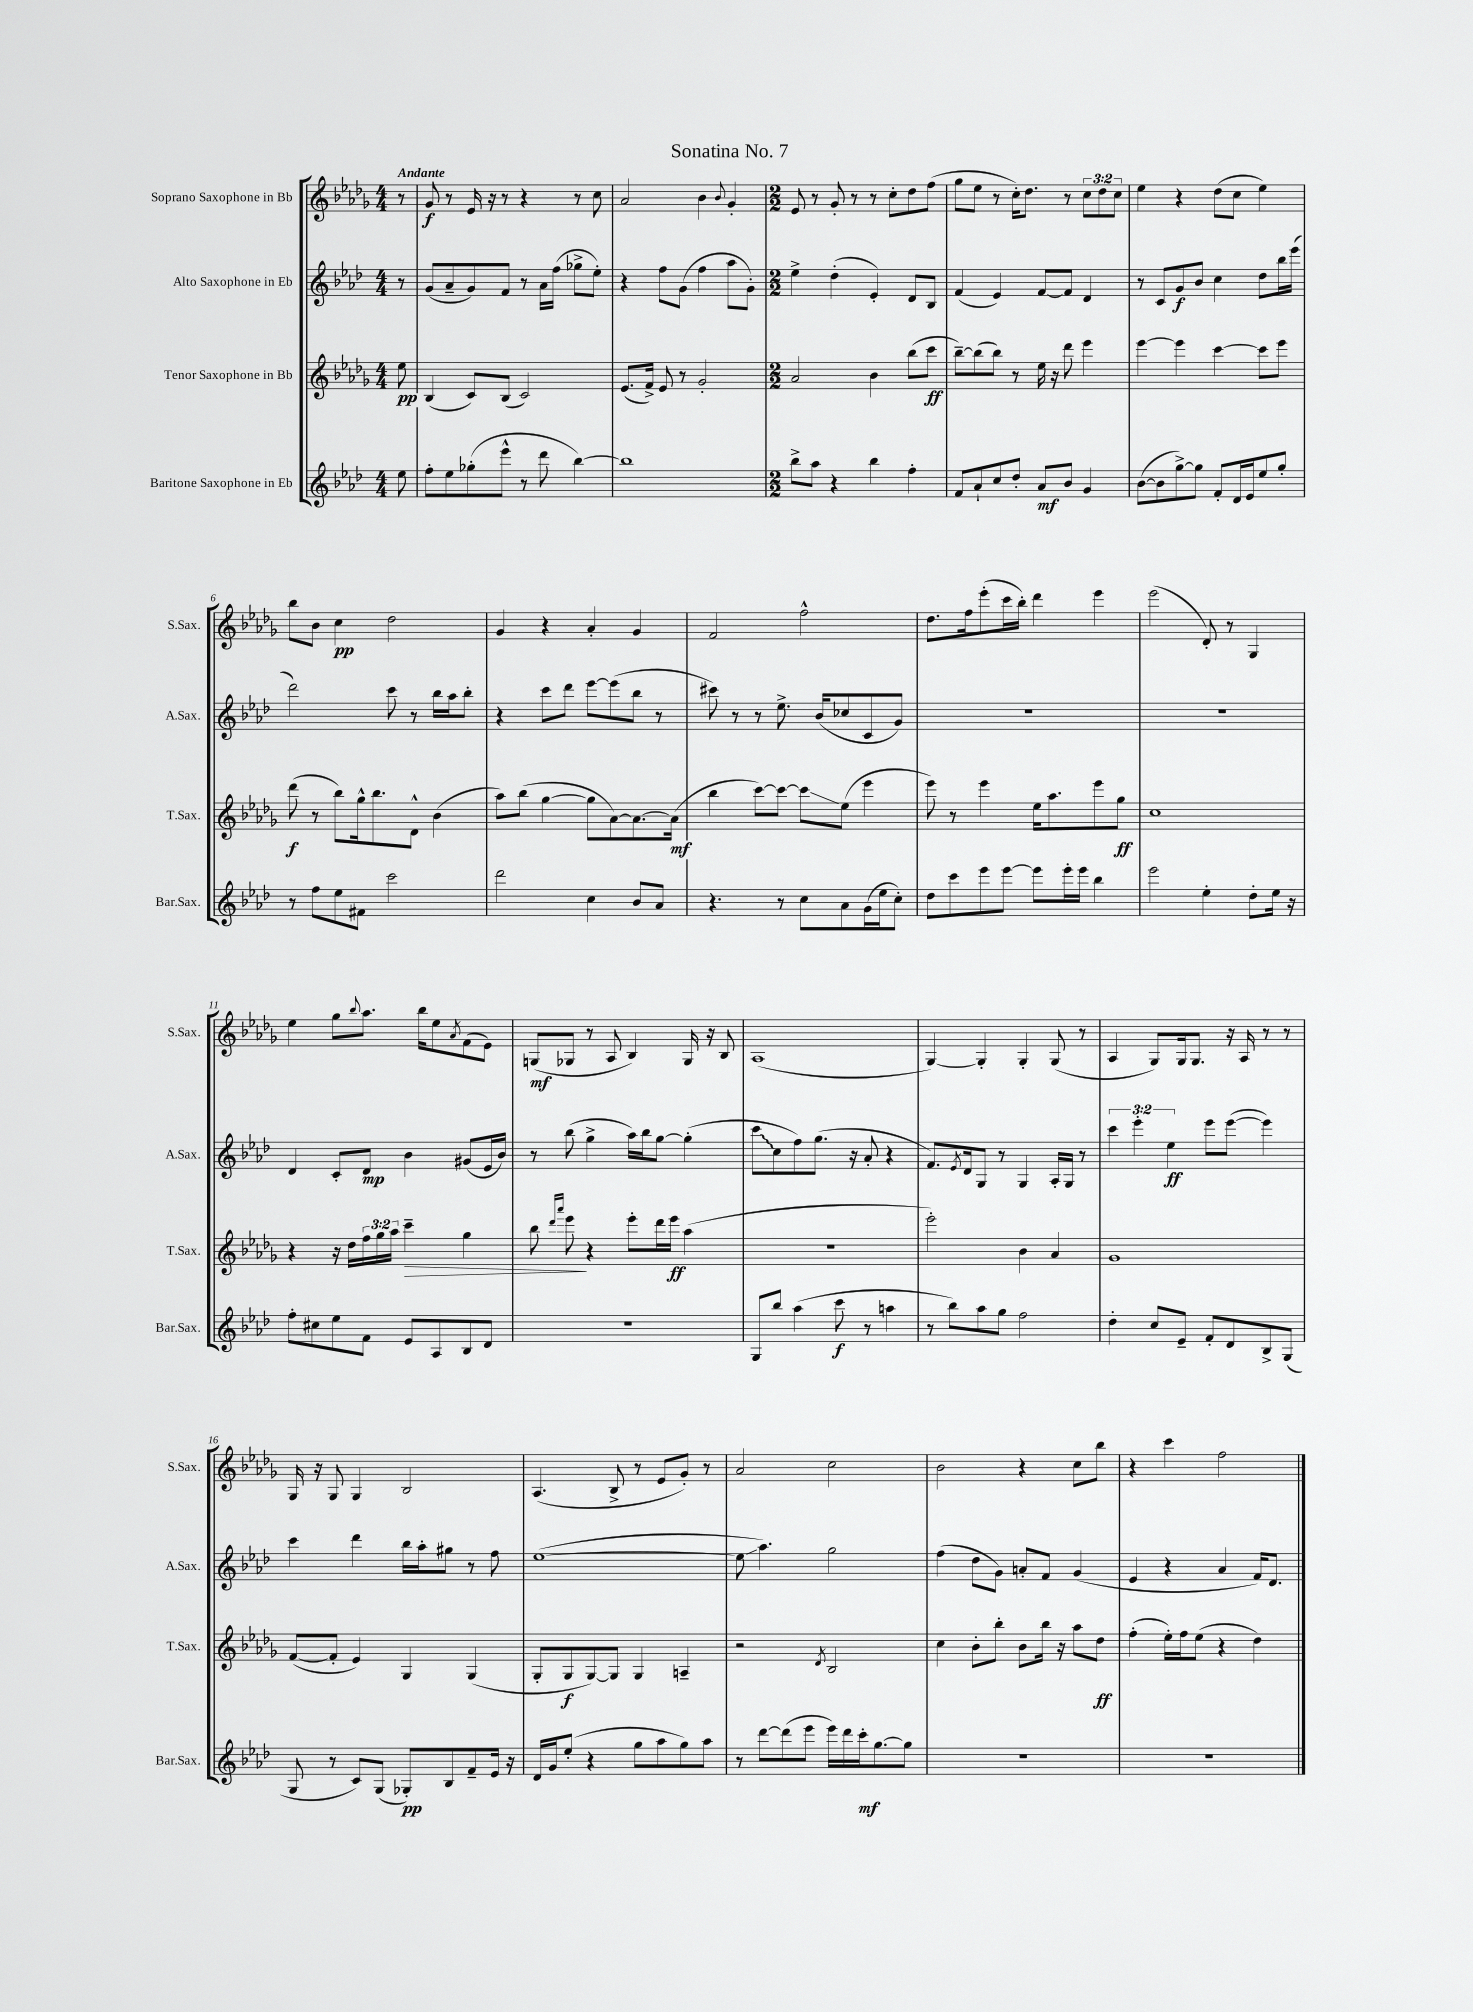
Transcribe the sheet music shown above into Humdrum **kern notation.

**kern	**kern	**kern	**kern
*staff4	*staff3	*staff2	*staff1
*clefG2	*clefG2	*clefG2	*clefG2
*k[b-e-a-d-]	*k[b-e-a-d-g-]	*k[b-e-a-d-]	*k[b-e-a-d-g-]
*M4/4	*M4/4	*M4/4	*M4/4
8ee-\	8ee-\	8r	8r
=	=	=	=
8ff'\L	(4B-/	(8g/L	8g-/
8ee-\	.	8a-~/	8r
(8gg-'\	8c/L)	8g/)	16e-/
.	.	.	16r
8eee-^^\J	(8B-/J	8f/J	8r
8r	2c/)	8r	4r
8ddd-\	.	16a-\LL	.
.	.	(16ff\JJ	.
[4bb-\)	.	8gg-^\L	8r
.	.	8ee-'\J)	8cc\
=	=	=	=
1bb-]	(8.e-/L	4r	2a-/
.	16f^/Jk)	.	.
.	8e-/	8ff\L	.
.	8r	(8g\J	.
.	2g-'/	4ff\	4b-\
.	.	.	8qqb-/
.	.	8aa-\L	4g-'/
.	.	8g'\J)	.
=	=	=	=
*M2/2	*M2/2	*M2/2	*M2/2
8bb-^\L	2a-/	4ee-^\	8e-/
8aa-\J	.	.	8r
4r	.	(4dd-'\	8g-'/
.	.	.	8r
4bb-\	4b-\	4e-'/)	8r
.	.	.	8cc'\L
4ff'\	(8bb-\L	8d-/L	8dd-\
.	8ccc\J	8B-/J	(8ff\J
=	=	=	=
8f/L	[8bb-~\L)	(4f/	8gg-\L
8a-`/	(8bb-\]	.	8ee-\J
8cc/	8bb-\J)	4e-/)	8r
8dd-'/J	8r	.	16cc'\LK)
.	.	.	8.dd-\J
8a-/L	16ee-\	[8f/L	.
.	16r	.	.
8b-/J	8ddd-\	8f/]J	8r
4g/	4eee-\	4d-/	12cc\L
.	.	.	12dd-\
.	.	.	12cc\J
=	=	=	=
([8b-\L	[4eee-\	8r	4ee-\
8b-\]	.	8c/L	.
[8gg^\)	4eee-\]	8g/	4r
8gg\]J	.	8b-/J	.
8f'/L	[4ccc\	4cc\	(8dd-\L
16d-/L	.	.	8cc\J
16e-/J	.	.	.
8ee-/	8ccc\]L	8dd-\L	4ee-\)
8gg'/J	8eee-\J	16bb-\L	.
.	.	(16eee-\JJ	.
=	=	=	=
8r	(8ddd-\	2ddd-\)	8bb-\L
8ff\L	8r	.	8b-\J
8ee-\	8bb-\L)	.	4cc\
8f#\J	16gg-^^\k	.	.
.	8.bb-\	.	.
2ccc\	.	8ccc\	2dd-\
.	8d-^^\J	8r	.
.	(4b-\	16bb-\LL	.
.	.	16aa-\J	.
.	.	8bb-'\J	.
=	=	=	=
2ddd-\	8aa-\L)	4r	4g-/
.	(8bb-\J	.	.
.	[4gg-\	8ccc\L	4r
.	.	8ddd-\J	.
4cc\	8gg-\]L	[8eee-\L	4a-'/
.	[8a-\)	(8eee-\]	.
8b-/L	8.a-\_	8bb-\J	4g-/
8a-/J	.	8r	.
.	(16a-\]Jk	.	.
=	=	=	=
4.r	4bb-\	8ccc#\)	2f/
.	.	8r	.
.	[8ccc\L)	8r	.
8r	8ccc\_J	8.ee-^\	.
8cc\L	8ccc\]L	.	2ff^^\
.	.	(16b-/LK	.
8a-\	(8ee-\J	8cc-/	.
(16g\L	4eee-\	8c/	.
16ee-\J	.	.	.
8cc'\J)	.	8g/J)	.
=	=	=	=
8dd-\L	8eee-\)	1r	8.dd-\L
8ccc\	8r	.	.
.	.	.	16ff\k
8eee-\	4eee-\	.	(8eee-'\
[8eee-\J	.	.	16ccc\L
.	.	.	16bb-'\JJ)
8eee-\]L	16ee-\LK	.	4ddd-\
.	8.aa-\	.	.
16eee-'\L	.	.	.
16eee-\JJ	.	.	.
4bb-\	8eee-\	.	4eee-\
.	8gg-\J	.	.
=	=	=	=
2eee-\	1cc	1r	(2eee-\
4ee-'\	.	.	8d-'/)
.	.	.	8r
8dd-'\L	.	.	4G-/
16ee-\Jk	.	.	.
16r	.	.	.
=	=	=	=
8ff'\L	4r	4d-/	4ee-\
8cc#\	.	.	.
8ee-\	16r	8c'/L	8gg-\L
.	16dd-\LL	.	.
.	.	.	8qqbb-/
8f\J	24ff\	8d-/J	8.aa-\J
.	24gg-\	.	.
.	24aa-\JJ	.	.
8e-/L	4ccc~\	4b-\	.
.	.	.	16bb-\LK
8A-/	.	.	8ee-\
.	.	.	8qa-/
8B-/	4gg-\	(8g#/L	(8f\
8d-/J	.	16e-/L	8e-\J)
.	.	16b-/JJ)	.
=	=	=	=
1r	8bb-\	8r	(8G/L
.	16qqddd-/LL	.	.
.	16qqaaa-/JJ	.	.
.	8eee-\	(8bb-\	8G-/J
.	4r	4gg^\	8r
.	.	.	8A-/
.	8eee-'\L	16aa-\LL)	4B-/)
.	.	16bb-\J	.
.	16ddd-\L	[8gg\J	.
.	16eee-\JJ	.	.
.	(4aa-\	(4gg'\]	16G-/
.	.	.	16r
.	.	.	8B-/
=	=	=	=
8G/L	1r	8ccc\L	(1A-
8bb-/J	.	8cc\	.
(4aa-\	.	8ff\)	.
.	.	(8.gg\J	.
8ccc\	.	.	.
.	.	16r	.
8r	.	8a-'/	.
4aa\	.	4r	.
=	=	=	=
8r	2eee-'\)	8.f/L)	[4G-/)
8bb-\L)	.	.	.
.	.	8qe-/	.
.	.	16d-/k	.
8aa-\	.	8G/J	4G-'/]
8gg\J	.	8r	.
2ff\	4b-\	4G/	4G-'/
.	4a-/	16A-'/LL	(8G-/
.	.	16G/JJ	.
.	.	8r	8r
=	=	=	=
4dd-'\	1g-	6ccc\	4A-/
.	.	6eee-'\	.
8cc/L	.	.	8G-/L)
.	.	6ee-\	.
8e-~/J	.	.	16G-/k
.	.	.	8.G-/J
8f'/L	.	8eee-\L	.
8d-/	.	([8eee-\J	16r
.	.	.	16A-/
8B-^/	.	4eee-\])	8r
(8G/J	.	.	8r
=	=	=	=
8G/	([8f/L	4ccc\	16G-/
.	.	.	16r
8r	8f'/]J	.	8G-/
8c/L)	4e-/)	4ddd-\	4G-/
(8G/J	.	.	.
8G-'/L)	4G-/	16bb-\LL	2B-/
.	.	16aa-'\J	.
8B-/	.	8gg#\J	.
8f~/	(4G-/	8r	.
16e-/Jk	.	8ff\	.
16r	.	.	.
=	=	=	=
16d-/LL	8G-'/L	([1ee-	(4.A-/
16g/J	.	.	.
(8ee-'/J	8G-/	.	.
4r	[8G-/)	.	.
.	8G-/]J	.	8B-^/
8gg\L	4G-/	.	8r
8aa-\	.	.	8e-/L
8gg\)	4A~/	.	8g-'/J)
8aa-\J	.	.	8r
=	=	=	=
8r	2r	8ee-\]	2a-/
[8ddd-\L	.	4.aa-\)	.
(8ddd-\]	.	.	.
8eee-\J	.	.	.
.	8qd-/	.	.
16eee-\LL)	2B-/	2gg\	2cc\
16ddd-\	.	.	.
16ccc'\J	.	.	.
[8.gg\	.	.	.
8gg\]J	.	.	.
=	=	=	=
1r	4cc\	(4ff\	2b-\
.	8b-'\L	8dd-\L	.
.	8bb-'\J	8g\J)	.
.	8b-\L	8a'/L	4r
.	16bb-\Jk	8f/J	.
.	16r	.	.
.	8aa-\L	(4g/	8cc\L
.	8dd-\J	.	8bb-\J
=	=	=	=
1r	(4ff'\	4e-/	4r
.	16ee-'\LL)	4r	4ccc\
.	16ff\J	.	.
.	(8ee-\J	.	.
.	4r	4a-/	2ff\
.	4dd-\)	16f/LK)	.
.	.	8.d-/J	.
==	==	==	==
*-	*-	*-	*-
